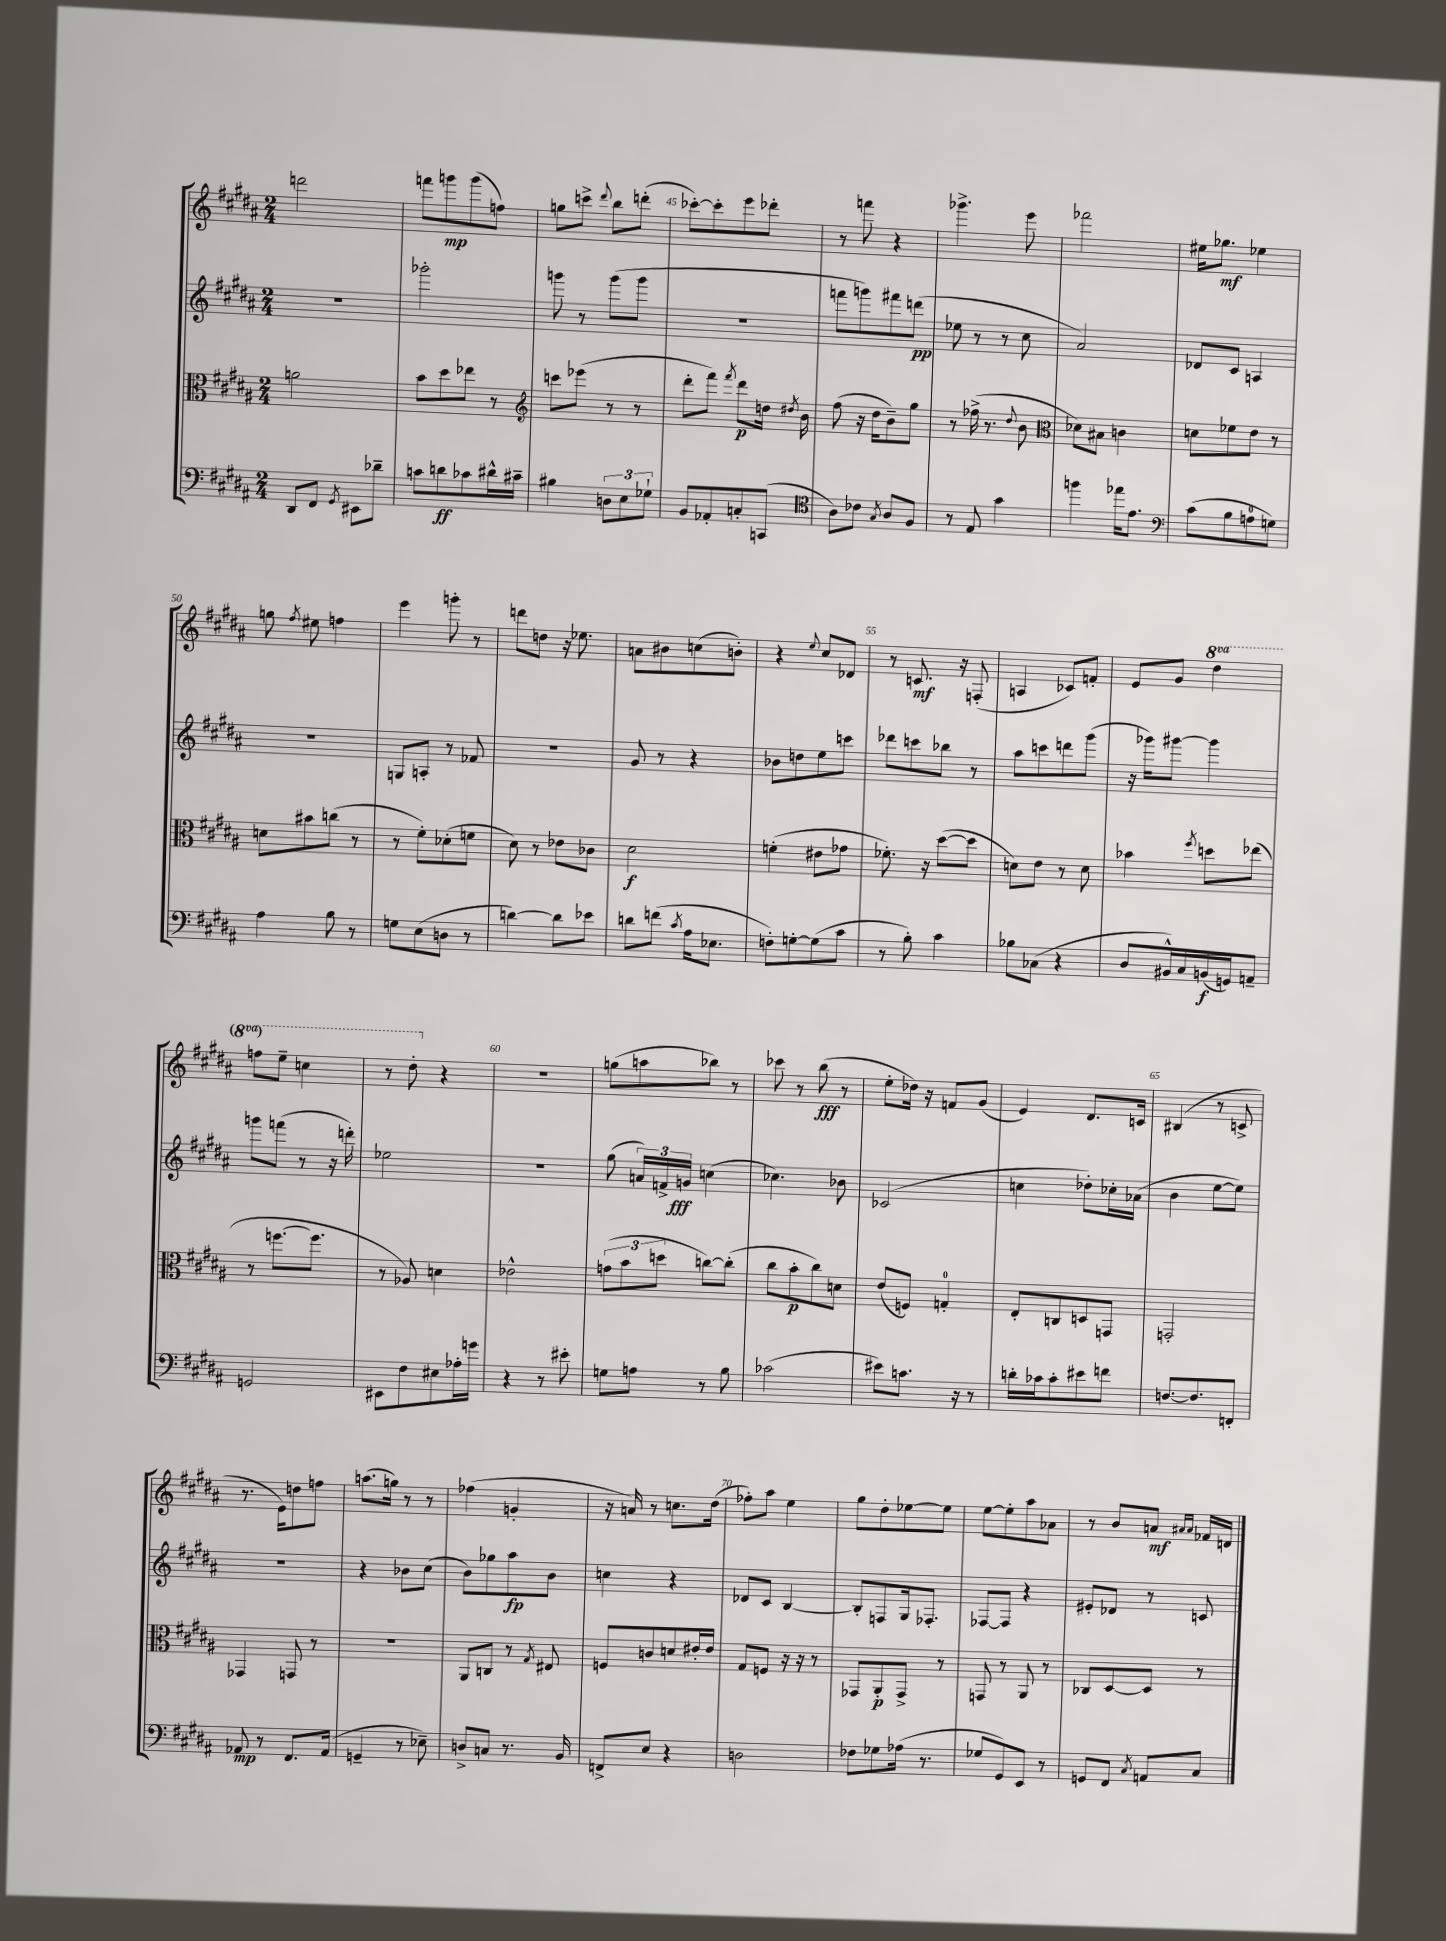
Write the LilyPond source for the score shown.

<<
\new StaffGroup <<
\new Staff = "s0" {
    \clef treble \key b \major \numericTimeSignature \time 2/4 \set Staff.ottavationMarkups = #ottavation-simple-ordinals
    \autoBeamOff d'''2 |
    f'''8[ g'''8\mp g'''8( f''8]) |
    g''8[ c'''8]-> \appoggiatura { dis'''8 } b''8[ d'''8]-.( |
    ces'''8[~-.) ces'''8-. e'''8 des'''8]-. |
    r8 f'''8 r4 |
    ges'''4.-> e'''8 |
    fes'''2 |
    eis''16[ ges''8.]\mf ees''4 |
    g''8 \acciaccatura { fis''8 } eis''8 f''4 |
    e'''4 g'''8-. r8 |
    d'''8[ d''8] r16 ees''8. |
    a'8[ bis'8 c''8( b'8]-.) |
    r4 \appoggiatura { e''8 } cis''8[ des'8] |
    r8 c'8.\mf r16 f8-.( |
    a4 ces'8[) f'8]-. |
    e'8[ gis'8] \ottava #1 dis'''4 |
    f'''8[ e'''8]-- c'''4 |
    r8 dis'''8-. \ottava #0 r4 |
    R2 |
    g''8[( a''8 bes''8]) r8 |
    ces'''8 r8 b''8\fff( r8 |
    e''8[-. des''16]) r16 f'8[ gis'8]( |
    e'4) dis'8.[ c'16] |
    bis4( r8 c'8-> |
    r8. e'16[) d''8 f''8] |
    a''8.[( g''16]) r8 r8 |
    fes''4( g'4-. |
    r16 a'16) r8 c''8.[ dis''16]( |
    fes''8[-.) ais''8] e''4 |
    gis''8[ dis''8-. ees''8~ ees''8] |
    e''8[~ e''8-. ais''8 aes'8] |
    r8 b'8[ a'8]\mf \grace { ais'16[ ais'16] } fes'16[ d'16] \bar "|." |
}
\new Staff = "s1" {
    \clef treble \key b \major \numericTimeSignature \time 2/4
    \autoBeamOff R2 |
    ges'''2-. |
    g'''8 r8 g'''8[( g'''8] |
    R2 |
    f'''8[ g'''8) fis'''8 d'''8]\pp( |
    ees''8 r8 r8 cis''8 |
    ais'2) |
    des'8[ cis'8] a4 |
    r2 |
    g8[ a8]-. r8 fes'8 |
    r2 |
    gis'8 r8 r4 |
    bes'8[ d''8 e''8 c'''8] |
    des'''8[ c'''8 bes''8] r8 |
    ais''8[ c'''8 d'''8 gis'''8]( |
    r16 ges'''16[) gis'''8]~ gis'''4 |
    g'''8[ f'''8]( r8 r16 d'''16-.) |
    ees''2 |
    r2 |
    gis''8( \tuplet 3/2 { a'16[) f'16-> g'16]\fff } c''4( |
    ces''4.) bes'8 |
    ces'2( |
    c''4 des''8[-.) ces''16-. aes'16]( |
    b'4 e''8[~ e''8]) |
    r2 |
    r4 bes'8[ cis''8]( |
    b'8[) ges''8 ais''8\fp b'8] |
    c''4 r4 |
    des'8[ cis'8] b4~ |
    b8[-. f8 gis16 fes8.]-. |
    fes8[~ fes8] r4 |
    eis'8[-. des'8] r8 c'8 \bar "|." |
}
\new Staff = "s2" {
    \clef alto \key b \major \numericTimeSignature \time 2/4
    \autoBeamOff a'2 |
    b'8[ dis''8 ees''8] r8 |
    \clef treble c'''8[ ees'''8]( r8 r8 |
    dis'''8[-. fis'''8]) \acciaccatura { fis'''8 } dis'''8[\p d''16] \acciaccatura { dis''8 } b'16 |
    fis''8( r16 dis''16[ b'8--) gis''8] |
    r8 fes''16->( r8. \appoggiatura { dis''8 } b'8 |
    \clef alto des'8[) bis8] c'4 |
    d'8[ fes'8 e'8] r8 |
    d'8[ bis'8 c''8]( r8 |
    r8 fis'8[-.) des'8-.( f'8] |
    dis'8) r8 ees'8[ ces'8] |
    dis'2\f |
    f'4-.( eis'8[ ges'8] |
    fes'8.-.) r16 dis''8[~( dis''8] |
    d'8[) e'8] r8 d'8 |
    bes'4 \acciaccatura { fis''8 } d''8[ ees''8]( |
    r8 f''8.[~ f''8.] |
    r8 aes8) d'4 |
    ees'2-^ |
    \tuplet 3/2 { g'8[( b'8 d''8] } c''8[~) c''8]-.( |
    cis''8[ b'8-.\p cis''8) d'8] |
    e'8[( f8]) g4-0-. |
    e8[-. c8 d8 g,8] |
    g,2-. |
    ges,4 g,8 r8 |
    R2 |
    ais,8[ c8] r8 \acciaccatura { gis8 } eis8 |
    f8[ c'8 d'8 eis'16-. eis'16] |
    gis8[ f8] r16 r16 r8 |
    ges,8[ ais,8-.\p ges,8]-> r8 |
    g,8 r8 ais,8 r8 |
    ces8[ dis8~ dis8] r8 \bar "|." |
}
\new Staff = "s3" {
    \clef bass \key b \major \numericTimeSignature \time 2/4
    \autoBeamOff dis,8[ fis,8] \acciaccatura { gis,8 } eis,8[ des'8]-- |
    c'8[ d'8\ff ces'8 dis'16-^ cis'16]-- |
    bis4 \tuplet 3/2 { d8[ e8 ges8]-! } |
    b,8[ aes,8-. c8-. c,8]( |
    \clef tenor ais8[) ces'8] \acciaccatura { gis8 } ais8[ fis8] |
    r8 e8 gis'4 |
    f''4 ees''16[ e'8.] |
    \clef bass cis'8[( b8 a8-0 g8]) |
    ais4 b8 r8 |
    g8[ e8( d8] r8 |
    d'4~) d'8[ ees'8] |
    d'8[ f'8]( \acciaccatura { cis'8 } ais16[ ees8.] |
    f8[-.) g8~-. g8( cis'8] |
    r8 b8-.) cis'4 |
    bes8[ ces8]( r4 |
    dis8[ bis,16-^) cis16 b,16\f( g,16) a,8]-- |
    g,2 |
    eis,8[ fis8 eis8 aes16-. g'16] |
    r4 r8 eis'8-. |
    g8[ a8] r8 b8 |
    ces'2( |
    eis'8[) c'8.] r16 r8 |
    d'16[-. ces'16 ces'8-. eis'8 f'8] |
    f8.[~ f8. f,8]-. |
    aes,8\mp r8 fis,8.[ aes,16]( |
    g,4-- r8 ees8--) |
    d8[-> c8] r8. b,16 |
    f,8[-> e8] r4 |
    d2 |
    fes8[ ges8 aes16]( r8. |
    ges8[ gis,8) e,8] r8 |
    g,8[ fis,8] \acciaccatura { cis8 } a,8[ cis8] \bar "|." |
}
>>
>>
\layout { \context { \Score currentBarNumber = #42 \override BarNumber.break-visibility = ##(#f #t #t) barNumberVisibility = #(every-nth-bar-number-visible 5) } }
